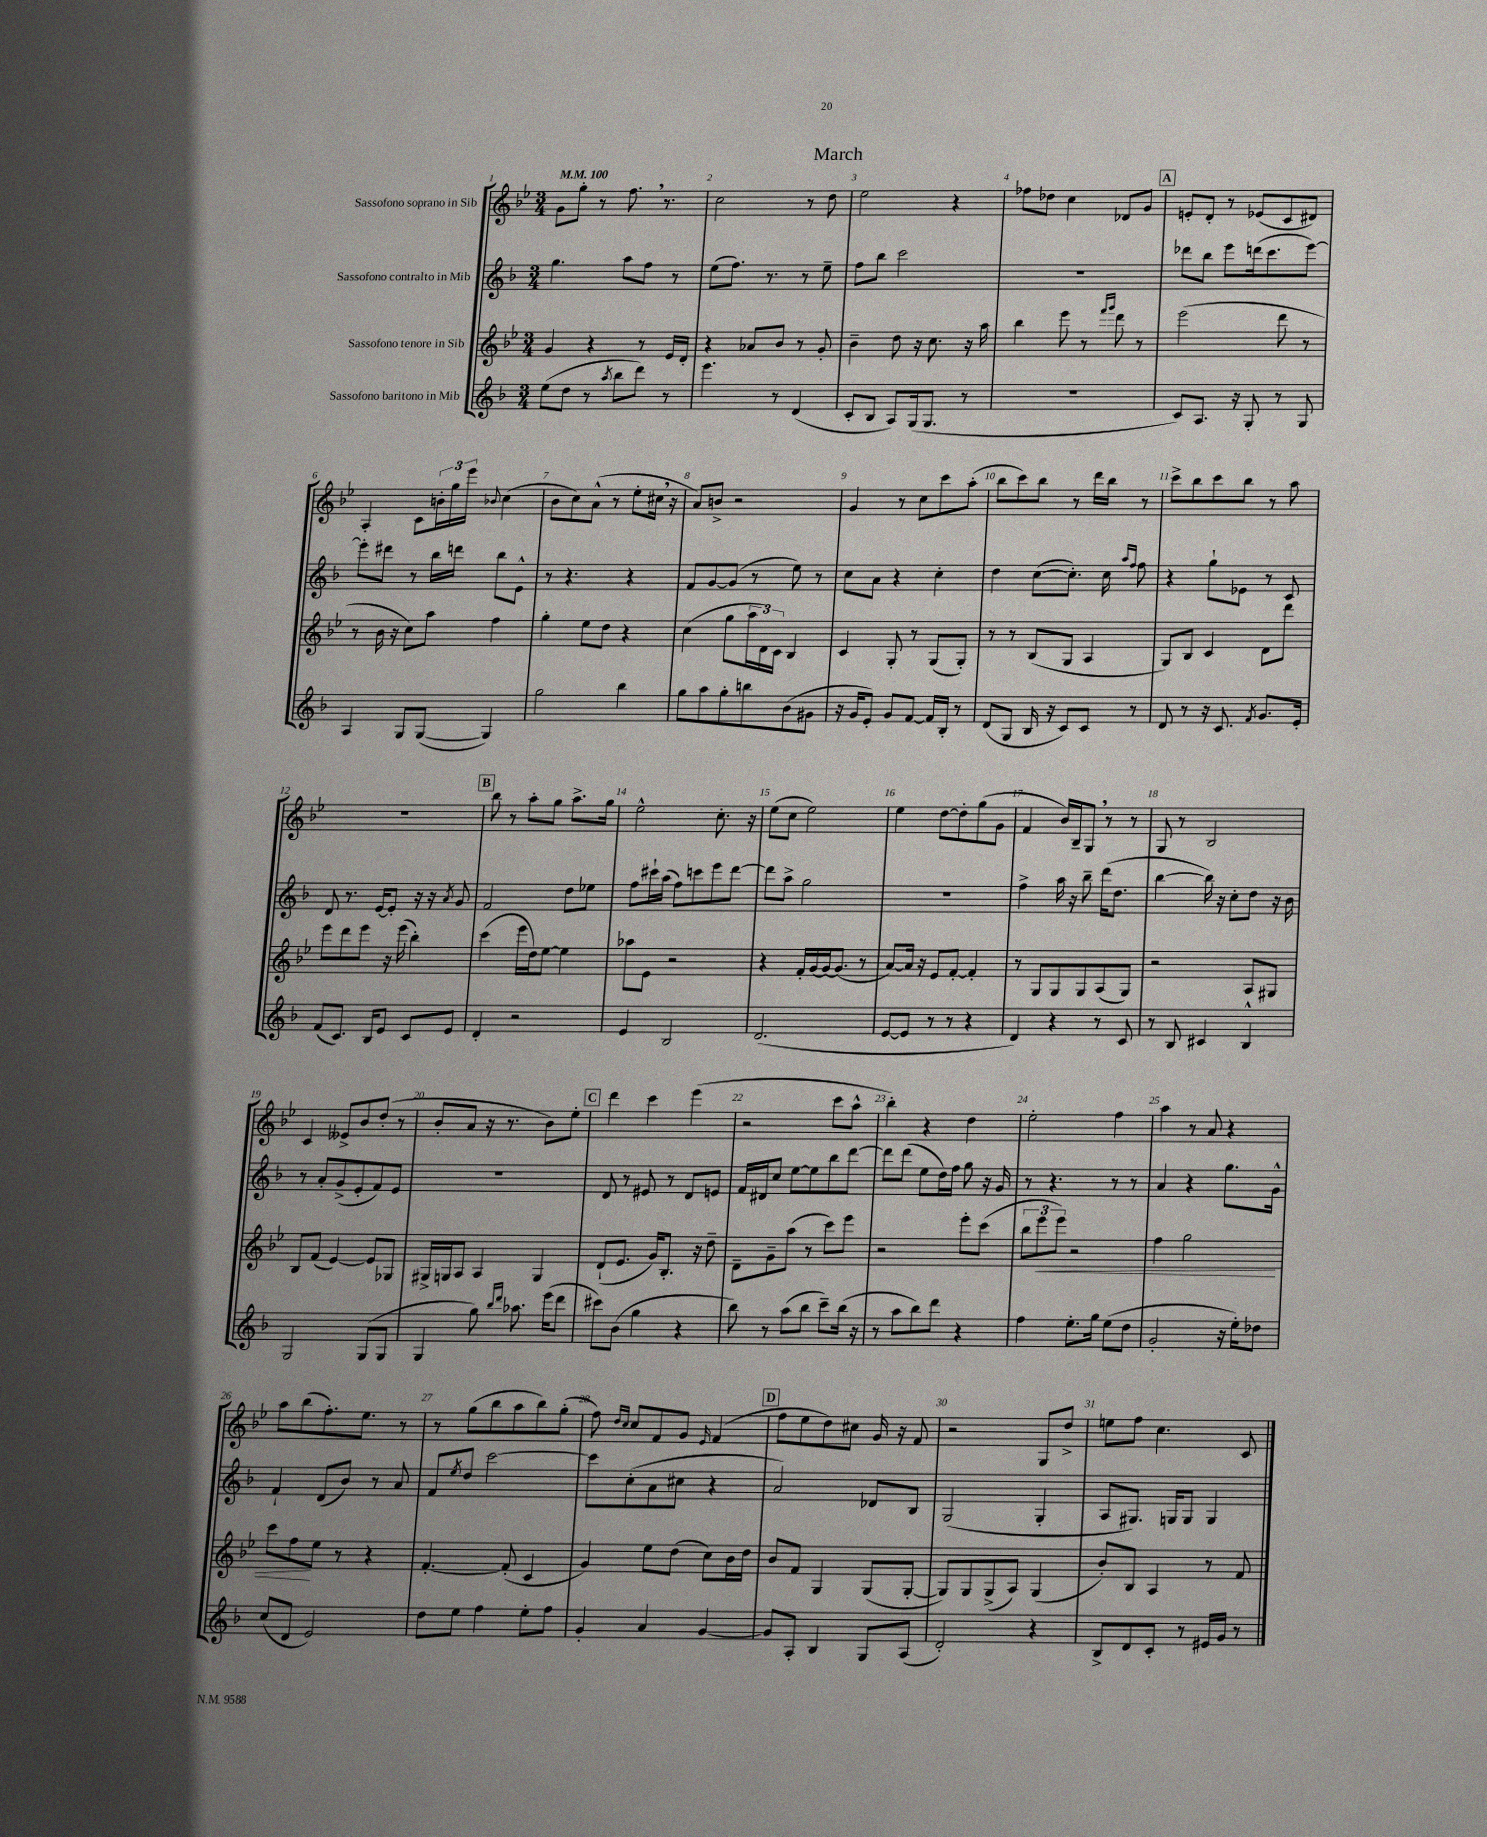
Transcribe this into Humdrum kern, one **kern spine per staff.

**kern	**kern	**kern	**kern
*staff4	*staff3	*staff2	*staff1
*clefG2	*clefG2	*clefG2	*clefG2
*k[b-]	*k[b-e-]	*k[b-]	*k[b-e-]
*M3/4	*M3/4	*M3/4	*M3/4
*MM100	*MM100	*MM100	*MM100
(8ee	4g	4.gg	8g
8dd	.	.	8gg'
8r	4r	.	8r
8qaa	.	.	.
8bb-	.	8aa	8.ff
8ddd)	8r	8ff	.
.	.	.	8.r
8r	16e-	8r	.
.	16d'	.	.
=	=	=	=
4.eee	4r	(8ee	2cc
.	.	8.ff)	.
.	8a-	.	.
.	.	8.r	.
8r	8b-	.	.
(4d	8r	8r	8r
.	8g'	8ee~	8dd
=	=	=	=
8c'	4b-~	8ff	2ee-
8B-	.	8bb-	.
8A)	8dd	2ccc	.
(16G	16r	.	.
8.G	8.cc	.	.
.	.	.	4r
8r	16r	.	.
.	16aa	.	.
=	=	=	=
2.r	4bb-	2.r	8ff-
.	.	.	8dd-
.	8eee-	.	4cc
.	8r	.	.
.	16qqfff	.	.
.	16qqggg	.	.
.	8ddd	.	8d-
.	8r	.	8g
=	=	=	=
8c)	(2eee-	8ddd-	8e'
8.A	.	8bb-	8d'
.	.	8eee	8r
16r	.	.	.
8G'	.	(16ddd	(8e-
.	.	8.ccc	.
8r	8ddd	.	8c
8G	8r	[8eee)	8d#)
=	=	=	=
4A	8r	8eee']	4A'
.	16b-	8ddd#	.
.	16r	.	.
8G	8cc)	8r	8c
([8G	8aa	16bb-	24b'
.	.	.	24gg
.	.	16ddd	.
.	.	.	24eee-
.	.	.	8qqb-
4G])	4ff	8bb-	(4cc
.	.	8e^^	.
=	=	=	=
2gg	4gg'	8r	8b-
.	.	4.r	8cc)
.	8ee-	.	(8a^^
.	8dd	.	8r
4bb-	4r	4r	8ee-'
.	.	.	16cc#
.	.	.	16r
=	=	=	=
8gg	(4cc	8f	8a)
8aa	.	[8g	8b^
8gg'	8gg	(8g]	2r
8bb	24aa	8r	.
.	24d)	.	.
.	24c	.	.
(8b-	4B-	8ee)	.
8g#	.	8r	.
=	=	=	=
16r	4c	8cc	4g
16g	.	.	.
8e')	.	8a	.
8g	8G'	4r	8r
[8f	8r	.	8cc
16f]	(8G	4cc'	8ccc
16B-'	.	.	.
8r	8G')	.	(8aa'
=	=	=	=
(8d	8r	4dd	8bb-
8G	8r	.	8ccc)
16B-	(8B-	([8cc	8bb-
16r	.	.	.
8c)	8G	8.cc'])	8r
8c	4A	.	16ddd
.	.	16cc	16bb-
.	.	16qqaa	.
.	.	16qqff	.
8r	.	8ff	8r
=	=	=	=
8d	8G)	4r	8ccc^
8r	8B-	.	8bb-
16r	4c	8gg`	8ccc
8.c	.	.	.
.	.	8e-	8bb-
8qf	.	.	.
8.g	8d	8r	8r
.	8ddd	8c	8aa
16e'	.	.	.
=	=	=	=
(8f	8eee-	8d	2.r
8.c)	8ddd	8.r	.
.	8eee-	.	.
16B-	.	[16e	.
8e	16r	8e']	.
.	(16eee-	.	.
8c	4bb-')	16r	.
.	.	16r	.
.	.	8qa	.
8e	.	8g	.
=	=	=	=
4d'	(4ccc	2f	8bb-
.	.	.	8r
2r	16eee-	.	8aa'
.	16dd)	.	.
.	[8ee-	.	8gg
.	4ee-]	8dd	8.aa^
.	.	8ee-	.
.	.	.	16gg
=	=	=	=
4e	8aa-	8ff	2ee-^^
.	8e-	16ccc#`	.
.	.	(16aa	.
2B-	2r	8ff)	.
.	.	8ccc	.
.	.	8eee	8.cc'
.	.	[8ddd	.
.	.	.	16r
=	=	=	=
(2.d	4r	8ddd]	(8ee-
.	.	8aa^	8cc
.	16f'	2gg	2ee-)
.	[16g	.	.
.	16g_	.	.
.	(8.g]	.	.
.	8r	.	.
=	=	=	=
[8e	[8a)	2.r	4ee-
8e]	16a]	.	.
.	16r	.	.
8r	8e-	.	[8dd
8r	[8f'	.	8dd']
4r	4f']	.	(8gg
.	.	.	8g
=	=	=	=
4d)	8r	4ff^	4f
.	8G	.	.
4r	8G	16aa	16b-)
.	.	16r	16B-~
.	8G	8bb-~	8G
8r	(8A	(16ddd	8r
.	.	8.dd	.
8c	8G)	.	8r
=	=	=	=
8r	2r	[4bb-	8G
8B-	.	.	8r
4c#	.	16bb-])	2B-
.	.	16r	.
.	.	8cc'	.
4B-^^	8A	8dd	.
.	8G#	16r	.
.	.	16b-	.
=	=	=	=
2G	8B-	8r	4c
.	(8f	8a'	.
.	[4e-)	(8g^	8e--^
.	.	8e'	8b-
(8G	8e-]	8f)	(8dd'
8G	8G-	8e	8r
=	=	=	=
4G	16G#^	2.r	8b-'
.	16G	.	.
.	8A	.	8a
8gg)	4A	.	16r
.	.	.	8.r
16qqbb-	.	.	.
16qqddd	.	.	.
8.aa-	.	.	.
.	4G	.	8b-)
(16eee	.	.	.
8ddd	.	.	8ee-'
=	=	=	=
8ccc#)	(8d`	8d	4ddd
(8b-	8.e-	8r	.
4gg	.	8e#	4ccc
.	16g)	.	.
.	8.B-'	8r	.
4r	.	8d	(4eee-
.	16r	.	.
.	8dd~	8e	.
=	=	=	=
8bb-)	8d~	16f	2r
.	.	16d#	.
8r	8g~	8cc	.
(8aa	(8aa	[8ee	.
8bb-	8r	8ee]	.
8ccc~)	8ccc)	8bb-	8ccc
(16bb-	8eee-	[8ddd	8aa^^
16r	.	.	.
=	=	=	=
8r	2r	8ddd]	4bb-')
8aa	.	(8ddd	.
8bb-)	.	8ee	4r
8ddd	.	16dd)	.
.	.	16ff	.
4r	8eee-'	8gg	4dd
.	(8ccc	16r	.
.	.	16g	.
=	=	=	=
4ff	12bb-	8r	2ee-'
.	12eee-	.	.
.	.	4.r	.
.	12eee-)	.	.
8.ee'	2r	.	.
16gg	.	.	.
(8ee	.	8r	4ff
8dd	.	8r	.
=	=	=	=
2g'	4ff	4a	4aa
.	2gg	4r	8r
.	.	.	8a
16r	.	8.gg	4r
16ee')	.	.	.
8dd-	.	.	.
.	.	16g^^	.
=	=	=	=
(8cc	8ccc	4f`	8aa
8d	8ff	.	(8bb-
2e)	8ee-	(8d	8.ff')
.	8r	8b-)	.
.	.	.	8.ee-
.	4r	8r	.
.	.	8a	8r
=	=	=	=
8dd	[4.f'	8f	8r
.	.	8qee	.
8ee	.	8dd	(8gg
4ff	.	[2ccc	8bb-
.	(8f']	.	8aa
8ee'	4c	.	8bb-)
8ff	.	.	(8gg'
=	=	=	=
4g'	4g)	8ccc]	8ff)
.	.	.	16qqdd
.	.	.	16qqcc
.	.	(8cc'	8cc
4a	8ee-	8a	8f
.	(8dd	8cc#	8g
.	.	.	16qqe-
[4g	8cc)	4r	(4f
.	16b-	.	.
.	16dd	.	.
=	=	=	=
8g]	8b-	2a)	8ff
8A'	8f	.	8ee-
4B-	4G	.	8dd)
.	.	.	8cc#
8G	(8G	8d-	16g
.	.	.	16r
(8A	[8G'	8B-	8f
=	=	=	=
2d')	8G])	(2G	2r
.	8G	.	.
.	(8G^	.	.
.	8A)	.	.
4r	(4G	4G'	8G
.	.	.	8dd^
=	=	=	=
8B-^	8b-')	8A	8ee
8d	8B-	8.G#)	8ff
8c'	4A	.	4.cc
.	.	16G	.
8r	.	8G	.
16e#	8r	4G	.
16g	.	.	.
8r	8f	.	8c
==	==	==	==
*-	*-	*-	*-
